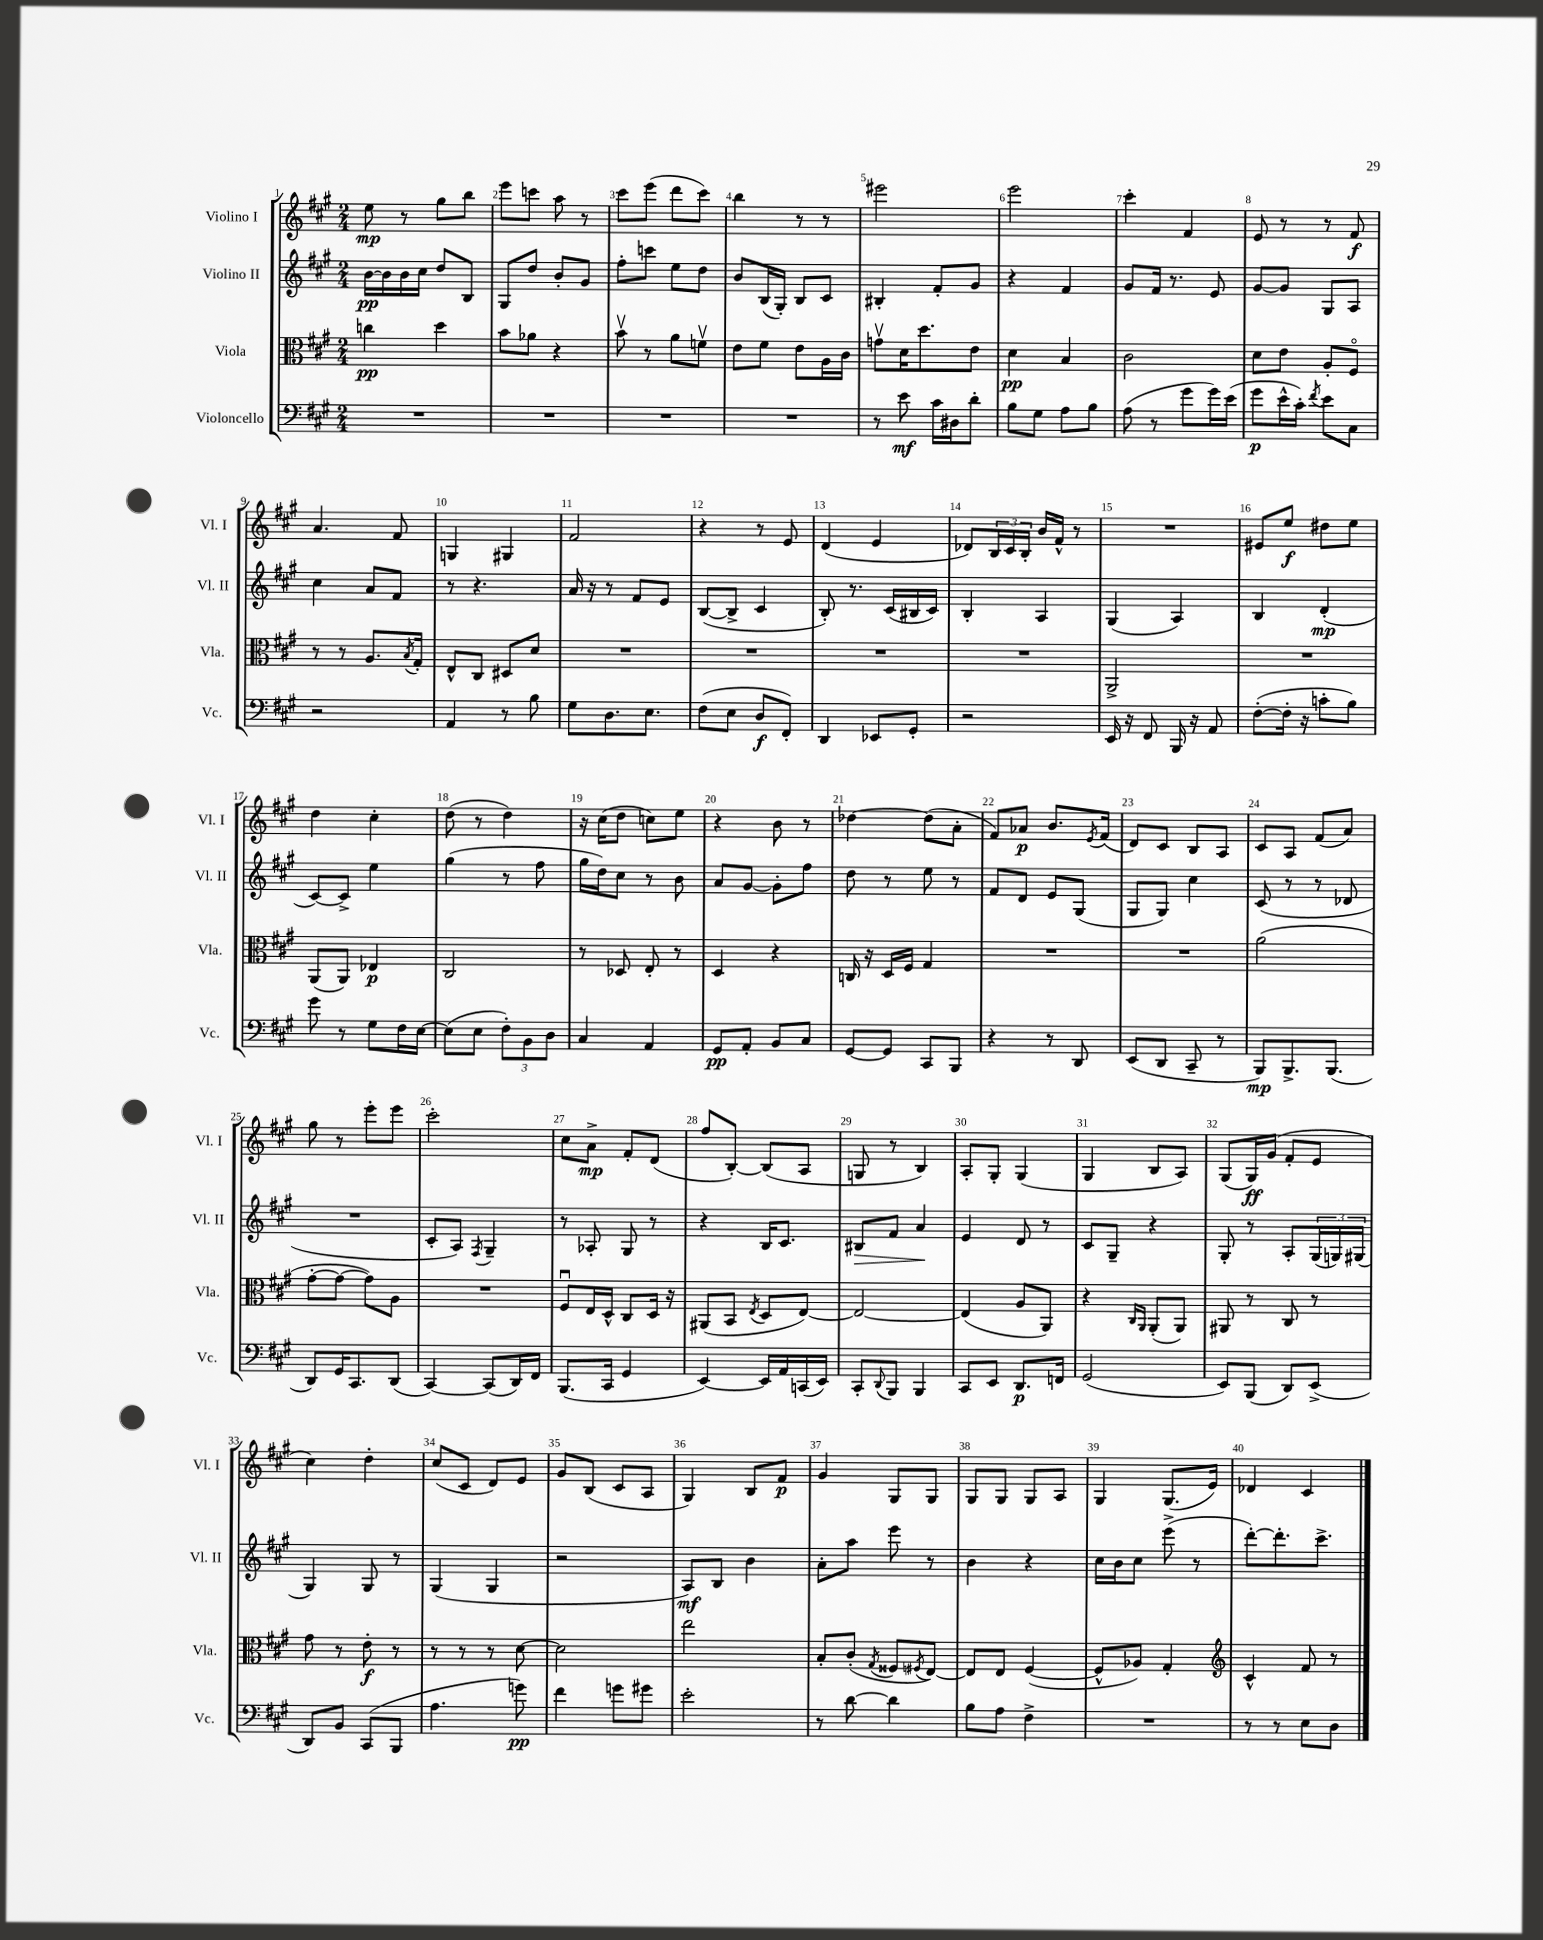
<<
\new StaffGroup <<
\new Staff = "s0" \with { instrumentName = "Violino I" shortInstrumentName = "Vl. I" } {
    \clef treble \key a \major \numericTimeSignature \time 2/4
    e''8\mp r8 gis''8 b''8 |
    e'''8 c'''8 a''8 r8 |
    cis'''8 e'''8( d'''8 cis'''8) |
    b''4 r8 r8 |
    eis'''2 |
    e'''2 |
    cis'''4-. fis'4 |
    e'8 r8 r8 fis'8\f |
    a'4. fis'8 |
    g4 gis4 |
    fis'2 |
    r4 r8 e'8 |
    d'4( e'4 |
    des'8) \tuplet 3/2 { b16 cis'16 b16-. } b'16 fis'16-^ r8 |
    R2 |
    eis'8 e''8\f dis''8 e''8 |
    d''4 cis''4-. |
    d''8( r8 d''4) |
    r16 cis''16( d''8 c''8) e''8 |
    r4 b'8 r8 |
    des''4~ des''8( a'8-. |
    fis'8) aes'8\p b'8. \acciaccatura { e'8 } fis'16( |
    d'8) cis'8 b8 a8 |
    cis'8 a8 fis'8( a'8) |
    gis''8 r8 e'''8-. e'''8 |
    cis'''2-. |
    cis''8 a'8->\mp fis'8-. d'8( |
    fis''8 b8~-.) b8( a8 |
    g8 r8 b4) |
    a8-. gis8-. gis4( |
    gis4 b8 a8) |
    gis8( gis16\ff) gis'16( fis'8-. e'8 |
    cis''4) d''4-. |
    cis''8( cis'8 d'8) e'8 |
    gis'8 b8( cis'8 a8 |
    gis4) b8 fis'8\p |
    gis'4 gis8 gis8 |
    gis8 gis8 gis8 a8 |
    gis4 gis8.( e'16) |
    des'4 cis'4 \bar "|." |
}
\new Staff = "s1" \with { instrumentName = "Violino II" shortInstrumentName = "Vl. II" } {
    \clef treble \key a \major \numericTimeSignature \time 2/4
    b'16~\pp b'16 b'16 cis''16 d''8 b8 |
    gis8 d''8 b'8-. gis'8 |
    fis''8-. c'''8 e''8 d''8 |
    b'8 b16( gis16-.) b8 cis'8 |
    bis4-. fis'8-. gis'8 |
    r4 fis'4 |
    gis'8 fis'16 r8. e'8 |
    gis'8~ gis'8 gis8 a8 |
    cis''4 a'8 fis'8 |
    r8 r4. |
    a'16 r16 r8 fis'8 e'8 |
    b8~( b8-> cis'4 |
    b8-.) r8. cis'16( bis16 cis'16) |
    b4-. a4 |
    gis4( a4) |
    b4 d'4-.\mp( |
    cis'8~) cis'8-> e''4 |
    gis''4( r8 fis''8 |
    gis''16 d''16) cis''8 r8 b'8 |
    a'8 gis'8~ gis'8-. fis''8 |
    d''8 r8 e''8 r8 |
    fis'8 d'8 e'8 gis8( |
    gis8 gis8) cis''4 |
    cis'8( r8 r8 des'8 |
    R2 |
    cis'8-. a8) \acciaccatura { fis8 } gis4-- |
    r8 aes8-. gis8 r8 |
    r4 b16 cis'8. |
    bis8\> fis'8 a'4\! |
    e'4 d'8 r8 |
    cis'8 gis8-- r4 |
    gis8-. r8 a8-. \tuplet 3/2 { gis16( g16) gis16( } |
    gis4) gis8 r8 |
    gis4( gis4 |
    r2 |
    a8\mf) b8 b'4 |
    a'8-. a''8 e'''8 r8 |
    b'4 r4 |
    cis''16 b'16 cis''8 e'''8->( r8 |
    d'''8~-.) d'''8.-. cis'''8.-> \bar "|." |
}
\new Staff = "s2" \with { instrumentName = "Viola" shortInstrumentName = "Vla." } {
    \clef alto \key a \major \numericTimeSignature \time 2/4
    c''4\pp d''4 |
    b'8 aes'8 r4 |
    b'8\upbow r8 a'8 f'8\upbow |
    e'8 fis'8 e'8 a16 cis'16 |
    g'8\upbow d'16 d''8. e'8 |
    d'4\pp b4 |
    cis'2 |
    d'8 e'8 a8-. fis8\flageolet |
    r8 r8 a8. \acciaccatura { b8 } gis16-. |
    e8-^ cis8 dis8 d'8 |
    R2 |
    R2 |
    R2 |
    R2 |
    a,2-> |
    R2 |
    a,8( a,8) ees4\p |
    cis2 |
    r8 des8 e8-. r8 |
    d4 r4 |
    c16 r16 d16 fis16 gis4 |
    R2 |
    R2 |
    a'2( |
    gis'8~-. gis'8~ gis'8) a8 |
    R2 |
    fis8\downbow e16 d16-^ cis8 d16 r16 |
    ais,8( b,8 \acciaccatura { e8 } d8 e8~) |
    e2~ |
    e4( a8 a,8) |
    r4 \grace { cis16 a,16 } a,8-.( a,8) |
    ais,8 r8 cis8 r8 |
    gis'8 r8 e'8-.\f r8 |
    r8 r8 r8 d'8~ |
    d'2 |
    e''2 |
    b8-. cis'8-.( \acciaccatura { gis8 } fisis8 \acciaccatura { fis8 } e8~) |
    e8 e8 fis4~( |
    fis8-^ aes8) gis4-. |
    \clef treble cis'4-^ fis'8 r8 \bar "|." |
}
\new Staff = "s3" \with { instrumentName = "Violoncello" shortInstrumentName = "Vc." } {
    \clef bass \key a \major \numericTimeSignature \time 2/4
    R2 |
    R2 |
    R2 |
    R2 |
    r8 e'8\mf cis'16 dis16 d'8-. |
    b8 gis8 a8 b8 |
    a8( r8 gis'8 gis'16) e'16( |
    gis'8\p e'16-^ cis'16-.) \acciaccatura { fis'8 } e'8 cis8 |
    r2 |
    a,4 r8 b8 |
    gis8 d8. e8. |
    fis8( e8 d8\f fis,8-.) |
    d,4 ees,8 gis,8-. |
    r2 |
    e,16 r16 fis,8 b,,16 r16 a,8 |
    fis8~-.( fis16-. r16 c'8-. b8) |
    gis'8 r8 gis8 fis16 e16~ |
    e8( e8 \tuplet 3/2 { fis8-.) b,8 d8 } |
    cis4 a,4 |
    gis,8\pp a,8-. b,8 cis8 |
    gis,8~ gis,8 cis,8 b,,8 |
    r4 r8 d,8 |
    e,8( d,8 cis,8-- r8 |
    b,,8\mp) b,,8.-> b,,8.( |
    d,8) gis,16 cis,8. d,8( |
    cis,4~) cis,8( d,16) fis,16 |
    b,,8.( cis,16 gis,4 |
    e,4~) e,16 a,16 c,16( e,16) |
    cis,8-. \appoggiatura { d,8 } b,,8 b,,4 |
    cis,8 e,8 d,8.\p f,16 |
    gis,2( |
    e,8) b,,8( d,8) e,8->( |
    d,8) b,8 cis,8( b,,8 |
    a4. g'8\pp) |
    fis'4 g'8 gis'8 |
    e'2-. |
    r8 d'8~ d'4 |
    b8 a8 fis4-> |
    R2 |
    r8 r8 e8 d8 \bar "|." |
}
>>
>>
\layout { \context { \Score \override BarNumber.break-visibility = ##(#f #t #t) barNumberVisibility = #all-bar-numbers-visible } }
